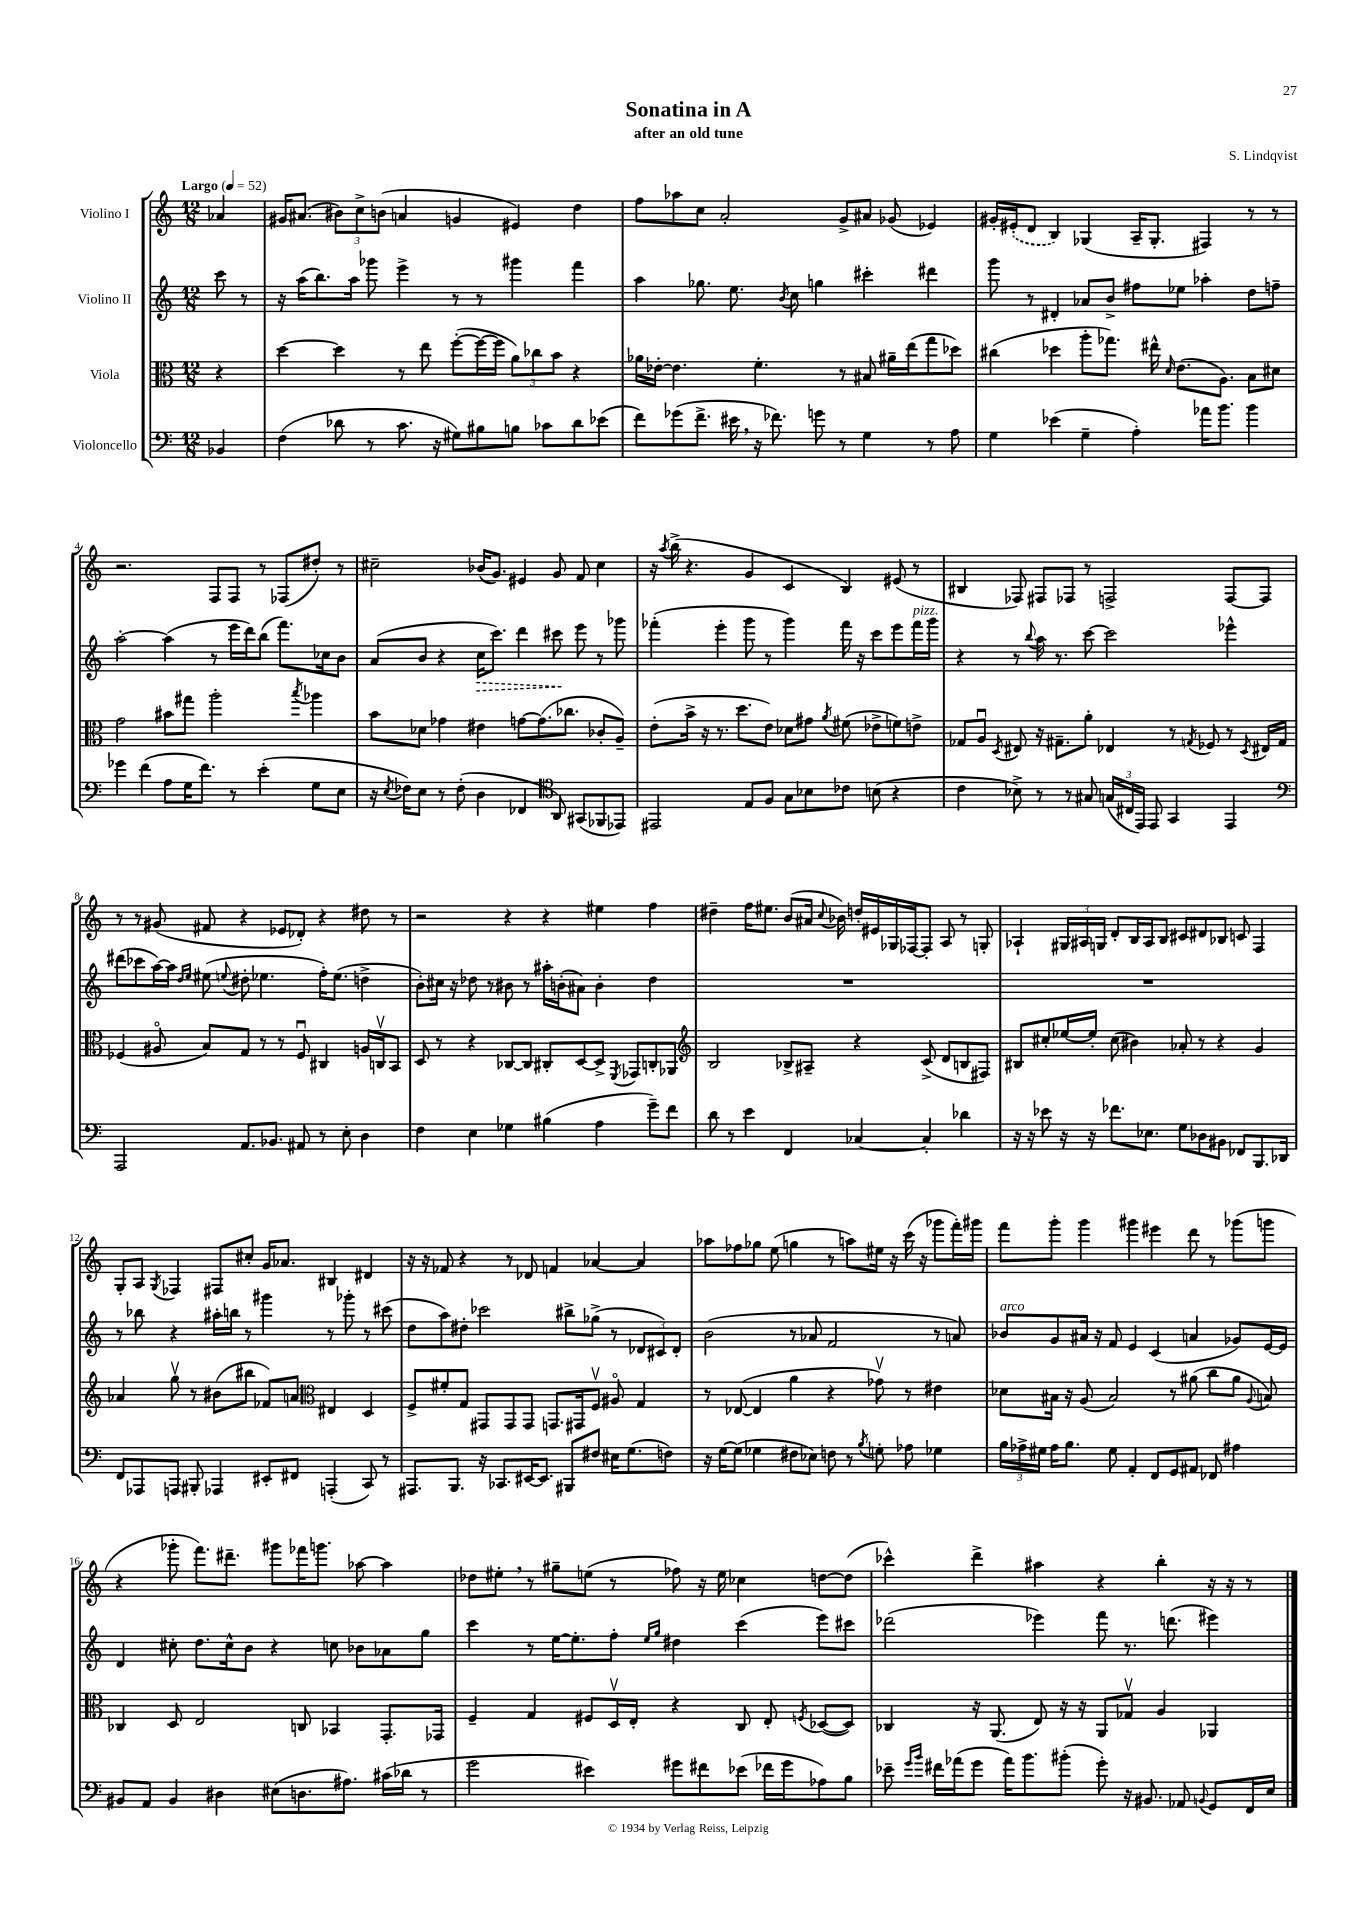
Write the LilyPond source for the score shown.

\header { title = "Sonatina in A" composer = "S. Lindqvist" subtitle = "after an old tune" }
<<
\new StaffGroup <<
\new Staff = "s0" \with { instrumentName = "Violino I" } {
    \clef treble \key c \major \numericTimeSignature \time 12/8 \partial 4 \tempo "Largo" 4 = 52
    \autoBeamOff aes'4 |
    gis'16[ ais'8.]( \tuplet 3/2 { bis'8[) c''8-> b'8]( } a'4 g'4 eis'4) d''4 |
    f''8[ aes''8 c''8] a'2-. g'8[-> ais'8] ges'8( ees'4) |
    gis'16[-. \once \slurDashed eis'16-.( d'8] b4) ges4( a16[-- ges8.]-. fis4) r8 r8 |
    r2. f8[ f8] r8 fes8[( dis''8]-.) r8 |
    cis''2-- bes'16[( g'8.]) eis'4 g'8 f'8 cis''4 |
    r16 \acciaccatura { a''8 } b''16->( r4. g'4 c'4 b4) eis'8( r8 |
    bis4 fes8) fis8[ fes8] r8 f2-> f8[~ f8] |
    r8 r8 gis'8( fis'8 r4 ees'8[ des'8]-.) r4 dis''8 r8 |
    r2 r4 r4 eis''4 f''4 |
    dis''4-- f''16[ eis''8.] b'8[( ais'16] \appoggiatura { c''8 } bes'16) d''16[-. eis'16 ges16 fes16~ fes8]-. a8 r8 g8-. |
    aes4-! \tuplet 3/2 { gis16[ ais16 g16] } d'8[-. b16 ais16 b8] cis'8[ dis'8 bes8] c'8 f4 |
    g8[-. a8] \acciaccatura { g8 } fes4 fis8[ cis''8]-. g'16[ aes'8.] bis4 dis'4 |
    r16 r16 fes'8 r4 r8 des'8 f'4 aes'4~ aes'4 |
    aes''8[ fes''8 ges''8] e''8( g''4 r8 a''8[) eis''16] r16 c'''16( r16 ges'''8[ f'''16-.) gis'''16] |
    f'''8[ g'''8]-. g'''4 gis'''4 eis'''4 d'''8 r8 ges'''8[( g'''8] |
    r4 ges'''8-. f'''8.[) dis'''8.]-- gis'''8[ fes'''16 g'''8.] aes''8~ aes''4 |
    des''8[ eis''8]-. \breathe r8 gis''8[-- e''8]( r8 fes''8) r16 e''16 ces''4 d''8[~ d''8]( |
    ces'''4-^) d'''4-> ais''4 r4 b''4-. r16 r16 r8 \bar "|." |
}
\new Staff = "s1" \with { instrumentName = "Violino II" } {
    \clef treble \key c \major \numericTimeSignature \time 12/8 \partial 4
    \autoBeamOff c'''8 r8 |
    r16 a''16[( b''8.) a''16] ges'''8 e'''4-> r8 r8 gis'''4 f'''4 |
    a''4 ges''8. e''8. \acciaccatura { b'8 } c''8 g''4 cis'''4-. dis'''4 |
    g'''8 r8 dis'4-. aes'8[ b'8]-> fis''8[ ees''8] aes''4-. d''8[ f''8]-- |
    a''2~-. a''4( r8 e'''16[ d'''16) b''8]( f'''8.[) ces''16 b'8] |
    a'8[( b'8] r4 \once \override Hairpin.style = #'dashed-line c''16[\> c'''8.]) d'''4 cis'''8\! e'''8 r8 ges'''8 |
    fes'''4-.( e'''4-. g'''8 r8 g'''4) fes'''16 r16 c'''8[ e'''8 fes'''16^\markup { \italic "pizz." } g'''16] |
    r4 r8 \appoggiatura { b''8 } a''16 r8. c'''8~ c'''2 ees'''4-^ |
    dis'''8[( ces'''8 a''16~) a''16] \grace { d''16[ e''16] } eis''8( \appoggiatura { e''8 } dis''8-. ees''4. f''16[-.) ees''8.]( d''4-> |
    b'8[-.) cis''16] r16 des''8 r8 bis'8 r8 ais''16[-. b'16-.( ais'8]) b'4-. des''4 |
    R1. |
    R1. |
    r8 bes''8 r4 ais''16[-. b''16] r8 gis'''4 r8 ges'''8-. r8 cis'''8( |
    d''8[ a''8) dis''8]-. ces'''2 bis''8[-> ges''8]->( r8 \tuplet 3/2 { des'8[ cis'8) des'8]-. } |
    b'2( r8 aes'8 f'2 r8 a'8) |
    bes'8[^\markup { \italic "arco" } g'8 ais'16] r16 f'8 e'4 c'4( a'4 ges'8[) e'16~ e'16] |
    d'4 cis''8-. d''8.[ cis''16-^ b'8] r4 c''8 bes'8[ aes'8 g''8] |
    c'''4 r8 e''16[~ e''8.-. f''8]-. \grace { e''16[ g''16] } dis''4 c'''4( e'''8[) cis'''8] |
    des'''2( ees'''4) f'''8 r8. d'''8.( eis'''4) \bar "|." |
}
\new Staff = "s2" \with { instrumentName = "Viola" } {
    \clef alto \key c \major \numericTimeSignature \time 12/8 \partial 4
    \autoBeamOff r4 |
    d''4~ d''4 r8 e''8 f''8[~-.( f''16~ f''16] \tuplet 3/2 { a'8[) ces''8 b'8] } r4 |
    aes'16[ ees'16]~-. ees'4. f'4.-. r8 bis8 ais'16[-- e''16( g''8 des''8]) |
    cis''4( des''4 a''8[-. ges''8.]) eis''16-^ \grace { d'16 } e'8.[( a8.]) b8[ dis'8] |
    g'2 bis'8[ gis''8] a''2-. \acciaccatura { b''8 } aes''4 |
    b'8[ des'8] ges'4 eis'4 g'8[~ g'8.( ces''8.] ces'8[-. a8]--) |
    e'8[-.( b'16]-> r16 r8. d''8.[ e'8]) des'8[ gis'8] \acciaccatura { a'8 } fis'8( ees'8[-> f'8) e'8]-> |
    ges8[ a8]\downbow \acciaccatura { d8 } eis8 r16 gis8.[-- a'8]-. ees4 r8 \acciaccatura { g8 } fes8 r8 \acciaccatura { d8 } eis16[ g16] |
    fes4( ais8\flageolet b8[) g8] r8 r8 fes8\downbow cis4 a16[ c16\upbow b,8] |
    d8 r8 r4 ces8[~ ces8] cis8[-. d8~ d8]-> \acciaccatura { f,8 } ges,8[ c8-. aes,8] |
    \clef treble b2 bes8[-> ais8]-- r4 c'8->( d'8[ b8 fis8]) |
    bis8[ cis''8-. ees''16~ ees''16]-. cis''8( bis'4) aes'8-. r8 r4 g'4 |
    aes'4 g''8\upbow r8 bis'8[( bis''8] fes'8[) a'8] \clef alto eis4 d4 |
    f8[-> fis'8-. g8] gis,8[ gis,8 gis,8] g,8.[ gis,16 f8]\upbow ais8\flageolet g4 |
    r8 ees8~( ees4 a'4 r4 ges'8\upbow) r8 eis'4 |
    des'8[ bis16] r16 a8( bis2) r8 ais'8( c''8[ ais'8] \appoggiatura { a8 } b8) |
    ces4 d8 e2 c8 bes,4 g,8.[-. ges,16] |
    f4-- g4 fis8[ d16\upbow e16]-. r4 c8 e8-. \acciaccatura { f8 } des8[~( des8]) |
    ces4 r16 a,8.( e8) r16 r16 a,8[ ges8]\upbow a4 aes,4 \bar "|." |
}
\new Staff = "s3" \with { instrumentName = "Violoncello" } {
    \clef bass \key c \major \numericTimeSignature \time 12/8 \partial 4
    \autoBeamOff bes,4 |
    f4( des'8 r8 c'8. r16 gis8[) bis8 b8] ces'8[ des'8 ees'8]( |
    f'8[) ges'8( f'8.]-> eis'16 \breathe r16 fes'8.) g'8 r8 g4 r8 a8 |
    g4 ees'4( g4-- a4-.) aes'16[ b'8.] b'4 |
    ges'4 f'4( a8[ g16 f'8.]) r8 e'4-.( g8[ e8] |
    r16 \acciaccatura { e8 } fes16[) e8] r8 fes8-.( d4 fes,4 \clef tenor a,8) gis,8[( fes,8 ees,8]) |
    eis,2 e8[ f8] g8[ bes8 ces'8] b8( r4 |
    c'4 bes8->) r8 r8 gis8 \tuplet 3/2 { g16[( cis16 e,16]) } e,8 g,4 e,4 |
    \clef bass a,,2 a,8.[ bes,8.] ais,8 r8 e8-. d4 |
    f4 e4 ges4 bis4( a4 g'8[--) f'8] |
    d'8 r8 e'4 f,4 ces4~ ces4-. des'4 |
    r16 r16 ees'8 r16 r16 fes'8.[ ees8.] g8[ des8 bis,8] fes,8[ b,,8. des,16] |
    f,8[ aes,,8 a,,8] bis,,8-. aes,,4 eis,8[-. fis,8] a,,4-.( c,8) r8 |
    ais,,8.[ b,,8.] r16 ces,8.[ eis,16~ eis,8.] bis,,8[ fis8] eis16[ g8.( f8]) |
    r16 g16[~ g8]( ges4 fis8[ ees8]) f8 r8 \acciaccatura { b8 } g8-. aes8 ges4 |
    \tuplet 3/2 { b16[ aes16-> gis16] } aes16[ b8.] gis8 a,4-. f,8[ g,8 ais,8] fes,8 ais4 |
    bis,8[ a,8] bis,4 dis4 eis8[( d8. ais8.]) cis'16[( des'16] r8 |
    g'2 eis'4) gis'8[ fis'8 ees'8]( fes'16[ gis'16 aes8) b8] |
    ees'8-- \grace { g'16[ b'16] } fis'16[ aes'16( g'8] aes'16[) b'8. bis'8]-.( g'8-.) r16 bis,8. aes,8 \appoggiatura { b,8 } g,8[ f,16 e16] \bar "|." |
}
>>
>>
